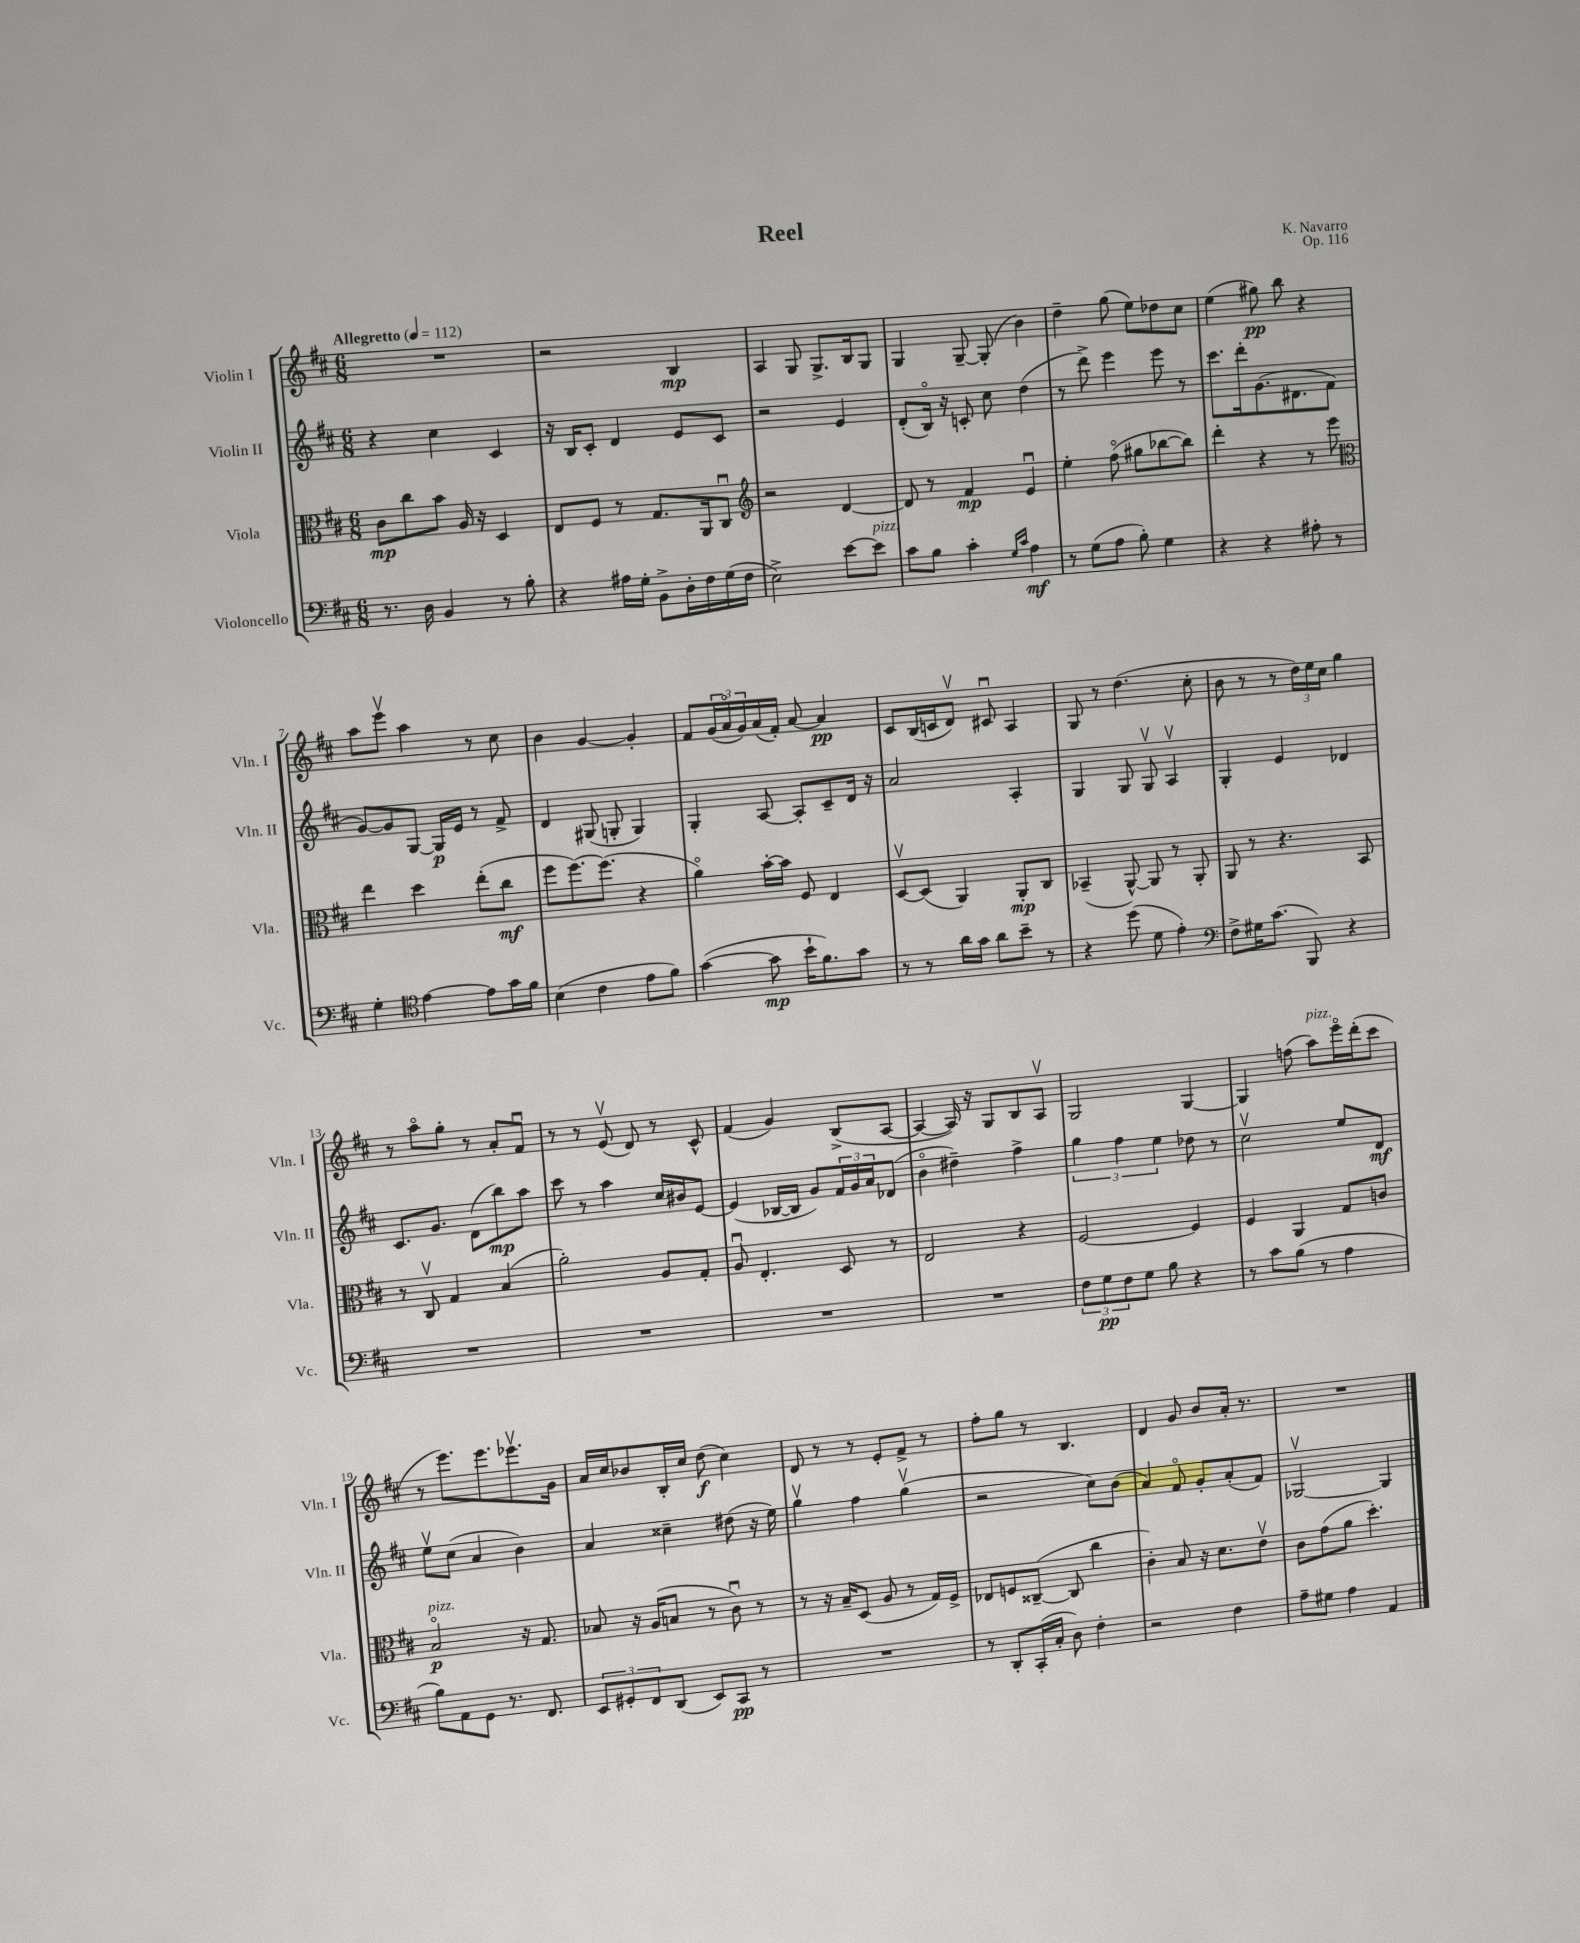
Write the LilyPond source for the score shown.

\header { title = "Reel" composer = "K. Navarro" opus = "Op. 116" }
<<
\new StaffGroup <<
\new Staff = "s0" \with { instrumentName = "Violin I" shortInstrumentName = "Vln. I" } {
    \clef treble \key d \major \numericTimeSignature \time 6/8 \tempo "Allegretto" 4 = 112
    R2. |
    r2 b4\mp |
    a4 g8 g8.-> b16 g8 |
    g4 g8~-- g8-.( b'4) |
    d''4-- g''8( e''8) des''8 cis''8 |
    e''4( gis''8\pp) b''8 r4 |
    a''8 e'''8\upbow a''4 r8 cis''8 |
    b'4 g'4~ g'4-. |
    fis'8 \tuplet 3/2 { g'16( a'16\flageolet g'16) } a'16( fis'16-.) a'8~ a'4\pp |
    cis'8 b16( c'16 d'8\upbow) cis'8\downbow a4 |
    g8 r8 d''4.( cis''8-. |
    b'8 r8 r8 \tuplet 3/2 { d''16) e''16 cis''16 } g''4 |
    r8 a''8\flageolet g''8-. r8 a'8-. fis'8\downbow |
    r8 r8 e'8\upbow( d'8) r8 cis'8-^ |
    fis'4( g'4) b8->( a8~ |
    a4~ a16) r16 g8 b8 a8\upbow |
    g2 g4~ |
    g4 f''8( a''8^\markup { \italic "pizz." }) e'''16\flageolet d'''16-.( cis'''8 |
    r8 e'''8.) e'''8. ees'''8.\upbow g'16 |
    a'16 cis''16 bes'8 b16-. cis''16 d''8\f( cis''4) |
    d'8 r8 r8 e'8-. fis'8-> r8 |
    fis''8-. g''8 r8 b4. |
    d'4 g'8 b'8 a'16-. r8. |
    R2. \bar "|." |
}
\new Staff = "s1" \with { instrumentName = "Violin II" shortInstrumentName = "Vln. II" } {
    \clef treble \key d \major \numericTimeSignature \time 6/8
    r4 cis''4 cis'4 |
    r16 b16 cis'8-. d'4 e'8 cis'8 |
    r2 e'4 |
    d'8-.( b16\flageolet) r16 c'8-. cis''8 d''4( |
    r8 d'''8->) e'''4 e'''8 r8 |
    cis'''8. d'''16-. g'8.( dis'8. fis'8 |
    g'8~) g'8 g8~ g16\p e'16 r8 fis'8-> |
    d'4 gis8( g8-. g4) |
    g4-. a8~ a8-. cis'8-- d'16 r16 |
    a'2 a4-. |
    g4 g8 g8\upbow a4\upbow |
    g4-. e'4 des'4 |
    cis'8. g'8. d'8( b''8\mp) a''8 |
    cis'''8 r8 a''4 cis''16 bis'16 e'8~ |
    e'4( bes16~ bes16 g'8) \tuplet 3/2 { fis'16 g'16 a'16 } des'8( |
    b'4\flageolet dis''4--) fis''4-> |
    \tuplet 3/2 { g''4 fis''4 e''4 } des''8 r8 |
    cis''2\upbow e''8 d'8\mf |
    e''8\upbow cis''8( a'4 b'4) |
    a'4 cisis''4-- dis''8( r16 e''16) |
    g''4\upbow fis''4 g''4\upbow( |
    r2 cis''8) b'8( |
    a'4) fis'8\flageolet g'8-. a'8-.( fis'8) |
    ges2~\upbow ges4 \bar "|." |
}
\new Staff = "s2" \with { instrumentName = "Viola" shortInstrumentName = "Vla." } {
    \clef alto \key d \major \numericTimeSignature \time 6/8
    cis'8\mp cis''8 b'8 a16 r16 d4 |
    e8 fis8 r8 g8. a,16 cis8\downbow |
    \clef treble r2 d'4~ |
    d'8 r8 fis'4\mp e'4\downbow |
    e''4-. fis''8\flageolet( gis''8 bes''8~ bes''8) |
    d'''4-. r4 r8 e'''8 |
    \clef alto e''4 d''4 e''8-.( cis''8\mf |
    fis''8 fis''8.~) fis''8.( r4 |
    a'4\flageolet) b'16~-. b'16 fis8 e4 |
    d8~\upbow d8( a,4) a,8-.\mp cis8 |
    bes,4--( a,8~-^) a,8 r8 a,8-. |
    a,8 r8 r4. b,8 |
    r8 cis8\upbow g4 b4( |
    a'2-.) a8 g8-. |
    a8\downbow e4.-. d8 r8 |
    e2 r4 |
    fis2~ fis4 |
    fis4 a,4 g8 c'8 |
    b2\flageolet\p^\markup { \italic "pizz." } r16 g8. |
    bes8 r16 a16( b8 r8 cis'8\downbow) r8 |
    r8 r16 b16-- d8( a8 r8 g16) fis16-> |
    ees8 f8 cisis8~--( cisis8 cis''4 |
    cis'4-.) b8 r16 d'8. e'8\upbow |
    cis'8 g'8( a'8 d''4.-.) \bar "|." |
}
\new Staff = "s3" \with { instrumentName = "Violoncello" shortInstrumentName = "Vc." } {
    \clef bass \key d \major \numericTimeSignature \time 6/8
    r8. d16 b,4 r8 b8-. |
    r4 ais16 g16-. b,8-> d16-. fis16 g16( fis16 |
    e2->) e'8~ e'8^\markup { \italic "pizz." } |
    cis'8 b8 cis'4-. \grace { g16 cis'16 } a4\mf |
    r8 g8( a8 b8-.) g4 |
    r4 r4 ais8-. r8 |
    g4-. \clef tenor e'4~ e'8 g'16 fis'16 |
    b4( cis'4 e'8 fis'8) |
    g'4~( g'8\mp b'16-! fis'8.) g'8 |
    r8 r8 a'16 g'16 a'8 b'8-- r8 |
    r4 d''8( d'8 e'4-.) |
    \clef bass fis8-> gis16 cis'8.( b,,8) r4 |
    R2. |
    R2. |
    R2. |
    R2. |
    \tuplet 3/2 { fis8 g8\pp fis8 } g8 b8 r4 |
    r8 cis'8 b8( r8 a4 |
    b8) a,8 g,8 r8. fis,8. |
    \tuplet 3/2 { e,8 gis,8-. fis,8 } d,8( e,8) cis,8\pp r8 |
    R2. |
    r8 d,8-. cis,16-.( cis16-. d8) fis4-. |
    r2 fis4 |
    a8-- gis8 a4 a,4 \bar "|." |
}
>>
>>
